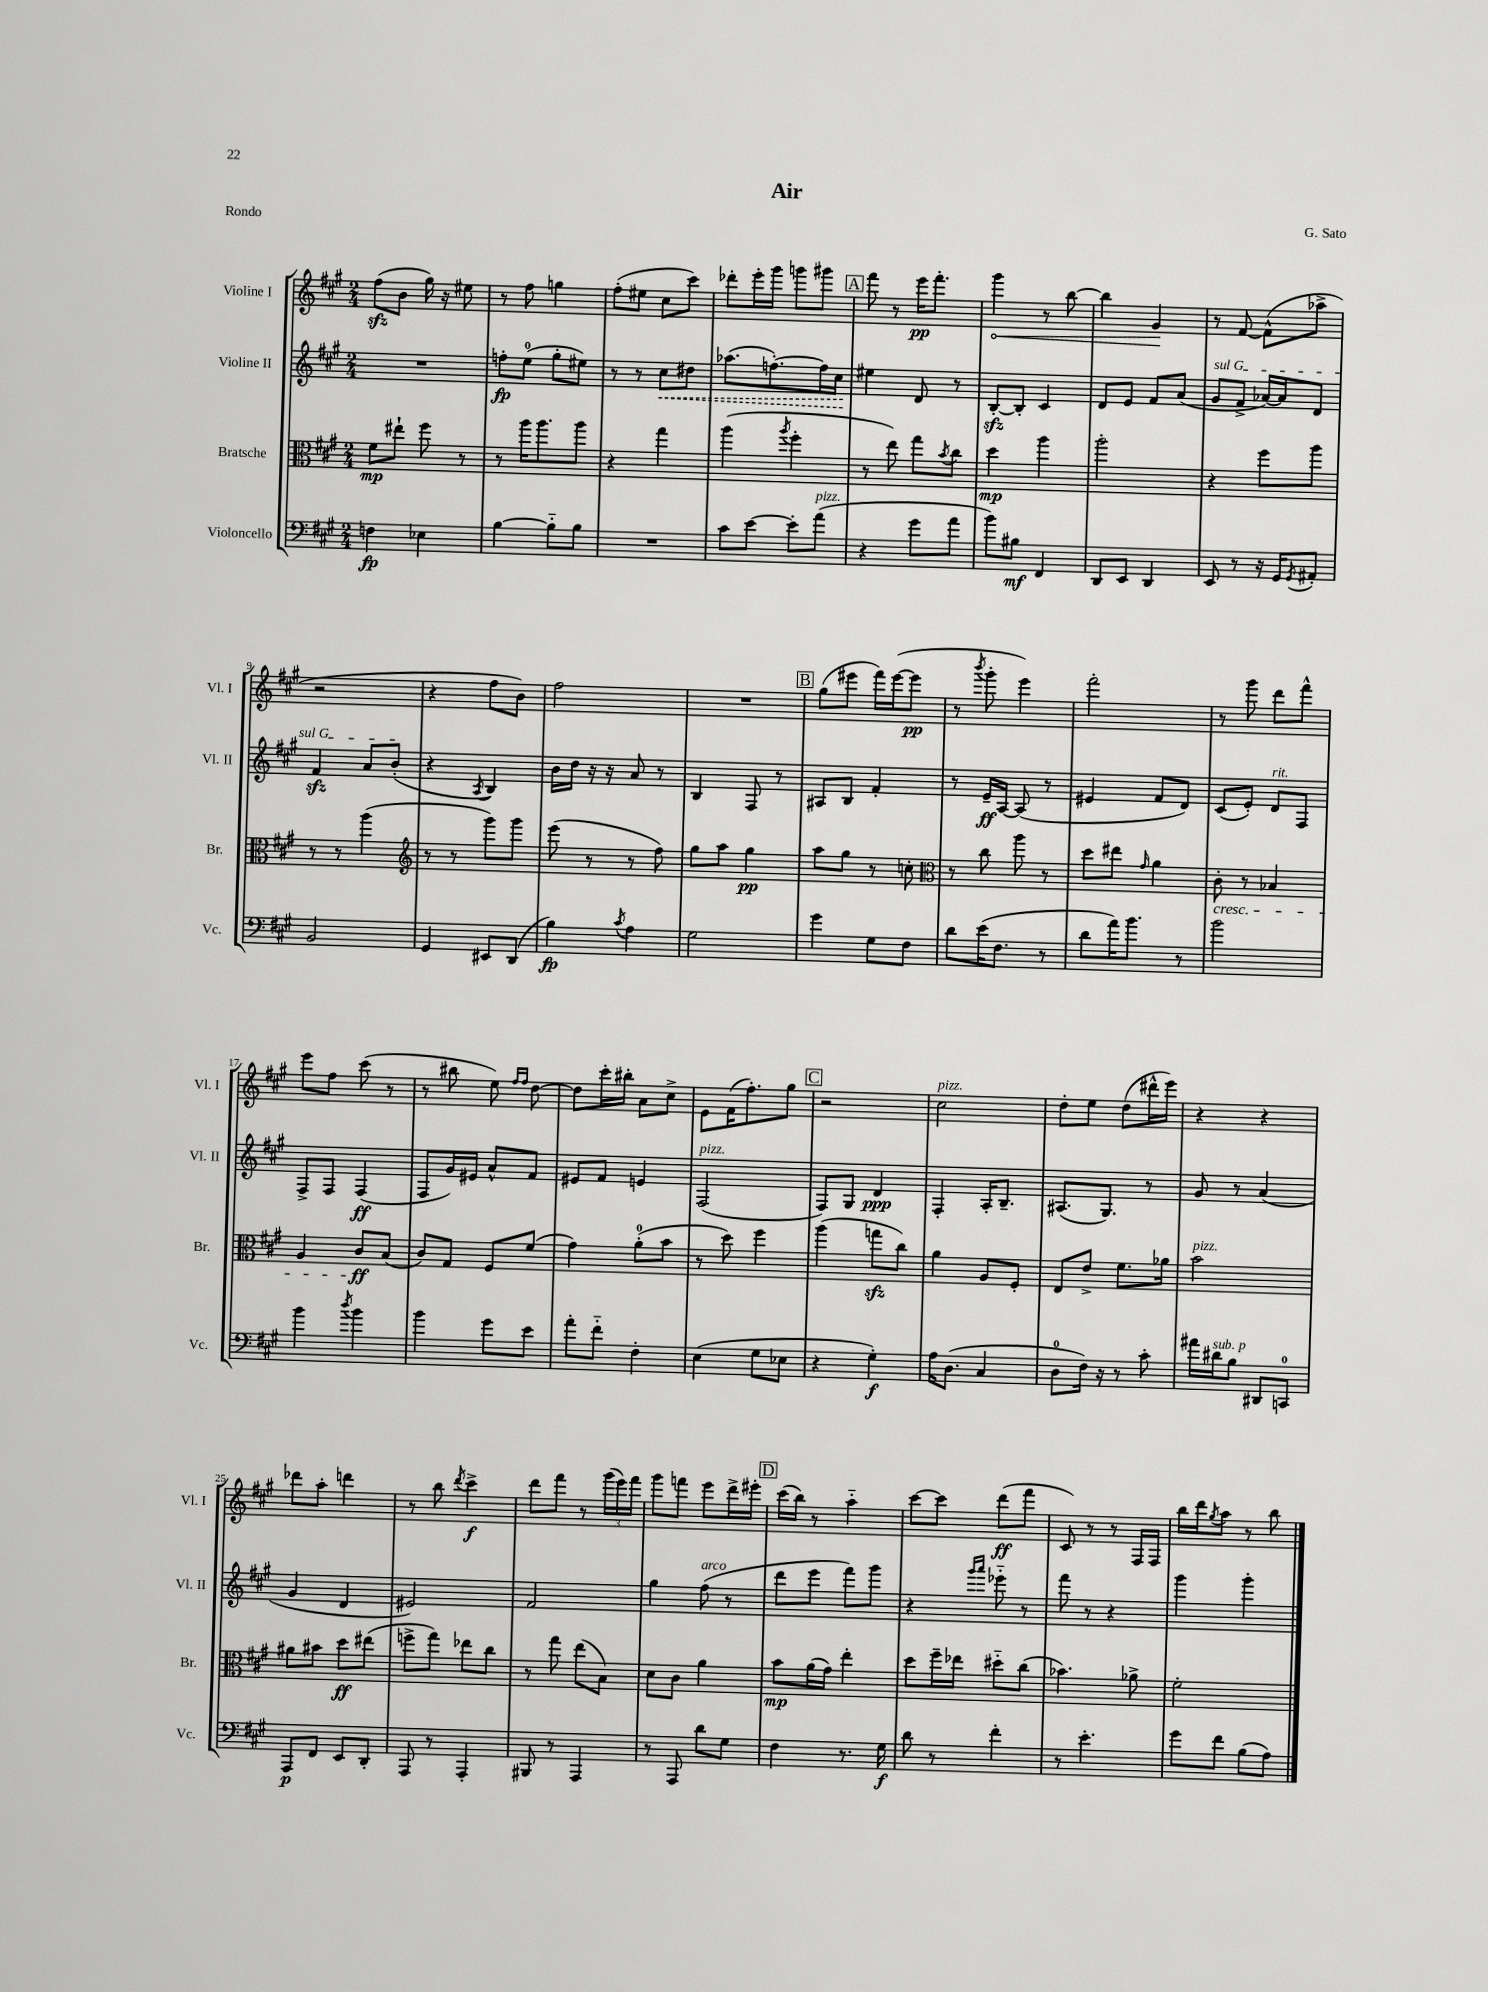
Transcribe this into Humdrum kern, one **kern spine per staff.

**kern	**kern	**kern	**kern
*staff4	*staff3	*staff2	*staff1
*clefF4	*clefC3	*clefG2	*clefG2
*k[f#c#g#]	*k[f#c#g#]	*k[f#c#g#]	*k[f#c#g#]
*M2/4	*M2/4	*M2/4	*M2/4
4F	8f#	2r	(8ff#
.	8ee#`	.	8b
4E-	8ff#	.	16gg#)
.	.	.	16r
.	8r	.	8ee#
=	=	=	=
[4B	8r	8ff'	8r
.	16aa	(8ee	8ff#
.	8.aa	.	.
8B'~]	.	8gg#'	4gg
8B	8aa	8ee#)	.
=	=	=	=
2r	4r	8r	(8ff#'
.	.	8r	8ee#
.	4gg#	8cc#	8cc#
.	.	8dd#	8ccc#)
=	=	=	=
8c#	(4aa	(8.aa-	8ddd-'
[8e	.	.	16eee'
.	.	[8.ff')	16ggg#
.	8qaa	.	.
8e']	4ff#'	.	8ggg
(8a	.	16ff]	8ggg#
.	.	16cc#	.
=	=	=	=
4r	8r	4ee#	8fff#
.	8ee)	.	8r
8g#	8gg#	8d	16eee
.	.	.	8.fff#'
.	8qb	.	.
8a	8cc#	8r	.
=	=	=	=
8b)	4dd	[8B'	4ggg#
8B#	.	8B']	.
4FF#	4aa	4c#	8r
.	.	.	[8bb
=	=	=	=
8DD	2aa'	8d	4bb]
8EE	.	8e	.
4DD	.	8f#	4g#
.	.	(8a	.
=	=	=	=
8EE	4r	8g#	8r
8r	.	8f#^	[8f#
16r	8ff#	[16a-)	(8f#^^]
16GG#	.	16a-]	.
8qGG#	.	.	.
8AA#'	8aa	8d	8aa-^
=	=	=	=
2BB	8r	4f#	2r
.	8r	.	.
.	(4aa	8a	.
.	.	(8b'	.
=	=	=	=
*	*clefG2	*	*
4GG#	8r	4r	4r
.	8r	.	.
.	.	8qA	.
8EE#	8ggg#)	4B)	8ff#
(8DD	8ggg#	.	8b)
=	=	=	=
4B)	(8eee	16b	2ff#
.	.	16dd	.
.	8r	16r	.
.	.	16r	.
8qc#	.	.	.
4A	8r	8a	.
.	8ff#)	8r	.
=	=	=	=
2G#	8gg#	4B	2r
.	8aa	.	.
.	4gg#	8F#	.
.	.	8r	.
=	=	=	=
4g#	8aa	8A#	(8gg#
.	8gg#	8B	8eee#
8G#	8r	4f#'	16fff#)
.	.	.	([16eee#
8F#	8cc'	.	8eee#]
=	=	=	=
*	*clefC3	*	*
8d	8r	8r	8r
.	.	.	8qbbb
(16e	8cc#	16e~	8ggg#'
8.F#	.	[16A	.
.	8aa	(8A]	4eee)
8r	8r	8r	.
=	=	=	=
8d	8dd	4e#	2fff#'
16a)	8ee#	.	.
8.b	.	.	.
.	16qqg#	.	.
.	4a	8f#	.
8r	.	8d)	.
=	=	=	=
2b	8c#'	(8c#	8r
.	8r	8e')	8ggg#
.	4B-	8d	8ddd
.	.	8F#	8fff#^^
=	=	=	=
4b	4A	8F#^	8eee
.	.	8F#	8ff#
8qdd	.	.	.
4b	8c#	(4F#	(8ccc#
.	(8B	.	8r
=	=	=	=
4b	8c#)	8F#	8r
.	8G#	16g#)	8bb#
.	.	16e#	.
8g#	8F#	8a^^	8ee)
.	.	.	16qqff#
.	.	.	16qqff#
8e	(8f#	8f#	[8dd
=	=	=	=
8a'	4g#)	8e#	8dd]
8f#'~	.	8f#	16ccc#'
.	.	.	16bb#'
4F#'	(8a'	4e	8a
.	8b	.	8cc#^
=	=	=	=
(4E	8r	(2F#	8e
.	8dd)	.	(16f#
.	.	.	8.ff#')
8G#	4ff#	.	.
8E-	.	.	8gg#
=	=	=	=
4r	(4aa	8F#)	2r
.	.	8G#	.
4G#')	8gg	4d	.
.	8cc#)	.	.
=	=	=	=
16A	4a	4F#'	2cc#
(8.D	.	.	.
4C#	8A	16A'	.
.	.	8.B~	.
.	8F#'	.	.
=	=	=	=
8D	8E	(8.A#	8dd'
16F#)	8e^	.	8ee
16r	.	8.G#)	.
8r	8.f#	.	(8dd
8c#'	.	8r	16ddd#^^
.	16a-	.	16eee)
=	=	=	=
16a#	2b	8g#	4r
16d#	.	.	.
8B	.	8r	.
8DD#	.	(4a	4r
8CC	.	.	.
=	=	=	=
8AAA	8a#	4g#	8ddd-
8FF#	8b#	.	8aa'
8EE	8dd	4d	4ddd
8DD'	(8ee#	.	.
=	=	=	=
8AAA	8ff^	2e#)	8r
8r	8gg#)	.	8bb
.	.	.	8qddd
4AAA'	8ee-	.	4ccc#^
.	8cc#	.	.
=	=	=	=
8BBB#	8r	2f#	8ddd
8r	8gg#	.	8fff#
4AAA	(8ee	.	8r
.	8B)	.	(24ggg#
.	.	.	24eee)
.	.	.	24fff#
=	=	=	=
8r	8d	4gg#	8ggg#
8AAA	8c#	.	8fff
8d	4a	(8ff#	8eee
8G#	.	8r	16ddd^
.	.	.	16eee#'
=	=	=	=
4F#	8b	8ddd	(16ccc#
.	.	.	16bb)
.	(16a	8eee	8r
.	16g#)	.	.
8.r	4ee'	8fff#)	4aa'~
.	.	8ggg#	.
16G#	.	.	.
=	=	=	=
8d	8dd	4r	[8ccc#
8r	16ff#~	.	8ccc#]
.	16ee-	.	.
.	.	16qqggg#	.
.	.	16qqaaa	.
4f#'	8dd#'~	8eee-'~	(8ddd
.	(8cc#	8r	8fff#
=	=	=	=
8r	4.b-)	8fff#	8c#)
4.e'	.	8r	8r
.	.	4r	8r
.	8a-^	.	16F#
.	.	.	16F#
=	=	=	=
8g#	2f#'	4ggg#	16bb
.	.	.	16ddd
.	.	.	8qgg#
8f#	.	.	8aa
(8B	.	4ggg#'	8r
8A)	.	.	8bb
==	==	==	==
*-	*-	*-	*-
